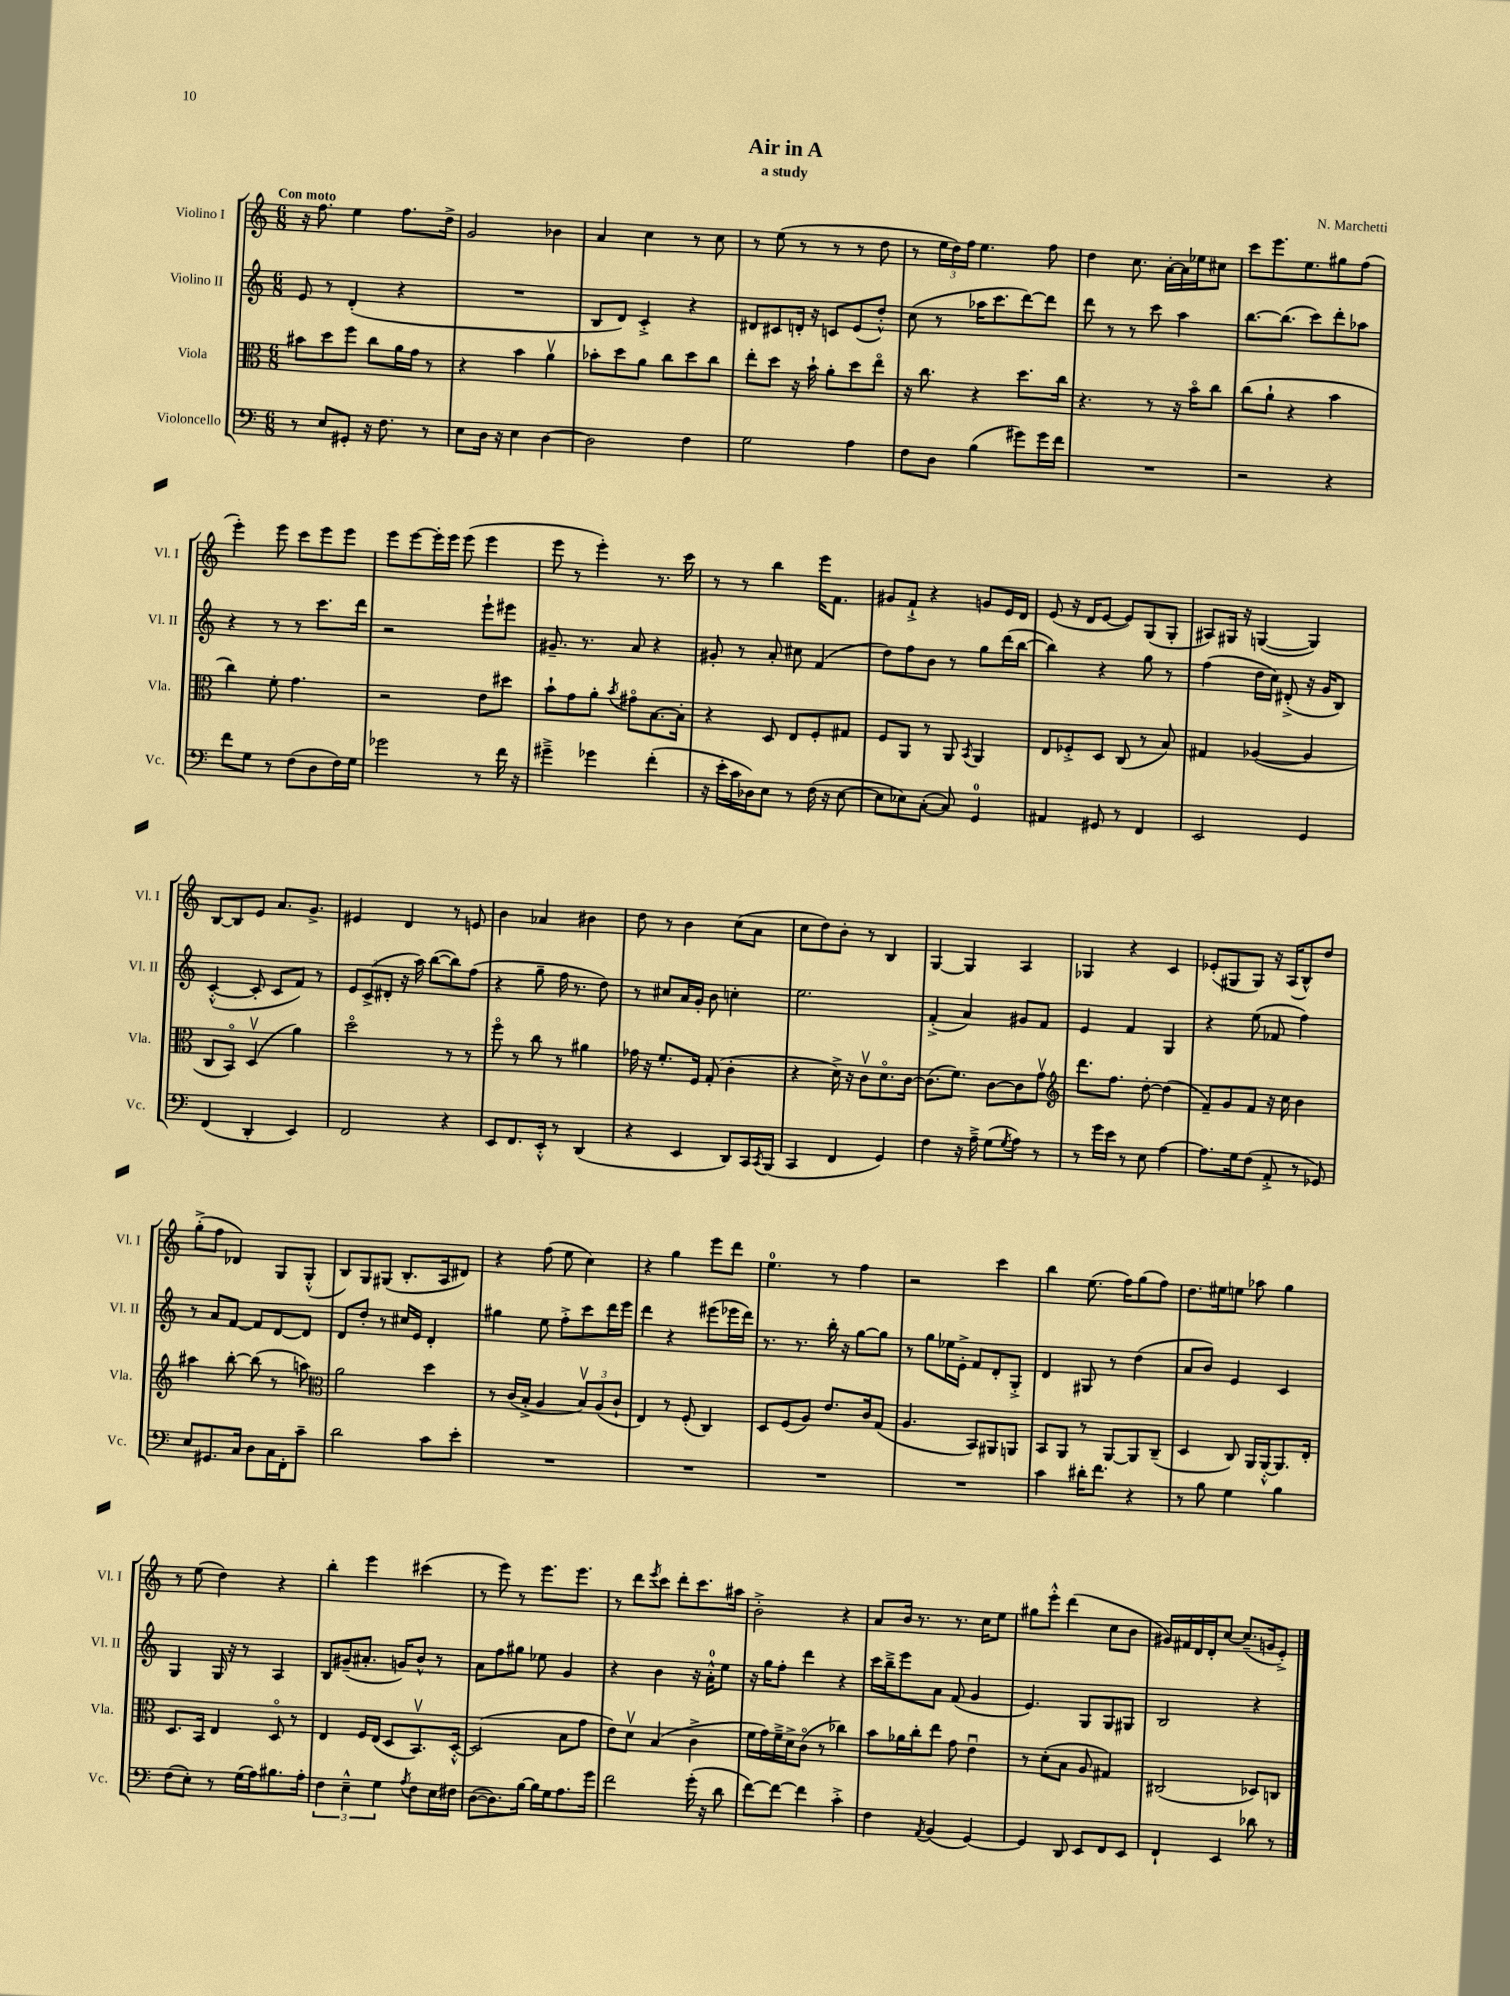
\header { title = "Air in A" composer = "N. Marchetti" subtitle = "a study" }
<<
\new StaffGroup <<
\new Staff = "s0" \with { instrumentName = "Violino I" shortInstrumentName = "Vl. I" } {
    \clef treble \key c \major \numericTimeSignature \time 6/8 \tempo "Con moto"
    r16 f''8. e''4 f''8. d''16-> |
    g'2 bes'4 |
    a'4 c''4 r8 c''8 |
    r8 e''8( r8 r8 r8 d''8 |
    r8 \tuplet 3/2 { e''16 d''16) f''16 } e''4. f''8 |
    d''4 c''8. a'16~-. a'16 ees''16 cis''8 |
    c'''8 e'''8. e''8. gis''8 f''8( |
    e'''4-.) e'''8 c'''8 e'''8 e'''8 |
    e'''8 e'''8~ e'''16-. e'''16 e'''8( e'''4 |
    e'''8 r8 e'''4-.) r8. c'''16 |
    r8 r8 b''4 e'''16 f'8. |
    gis'8 f'8-!-> r4 g'8 e'16 d'16 |
    e'8( r16 d'16 e'8~ e'8) g8( g8-. |
    ais8) gis16 r16 g4~( g4) |
    b8~ b8 e'8 a'8. g'8.-> |
    eis'4 d'4 r8 e'8 |
    b'4 aes'4 bis'4 |
    d''8 r8 b'4 c''8( a'8 |
    c''8 d''8) b'8-. r8 b4 |
    g4~ g4 a4 |
    ges4 r4 c'4 |
    ees'8-.( gis8 gis8) r16 a16( b8-^) d''8 |
    g''8-.->( f''8 des'4) g8 g8-.-^( |
    b8) g8 gis8( b8.-. a16 dis'8) |
    r4 f''8( e''8 c''4) |
    r4 g''4 e'''8 d'''8 |
    e''4.-0 r8 f''4 |
    r2 c'''4 |
    b''4 e''8.( f''16) g''8( f''8) |
    d''8. eis''16 e''8 aes''8 g''4 |
    r8 e''8( d''4) r4 |
    b''4-. e'''4 cis'''4( |
    r8 e'''8) r8 e'''8. e'''8. |
    r8 d'''8 \acciaccatura { e'''8 } c'''8 d'''8-. c'''8. ais''16 |
    b'2-.-> r4 |
    a'8 b'16 r8. r8. c''16 e''8 |
    gis''8 e'''8-.-^ d'''4( c''8 b'8 |
    gis'16) fis'16 d'16 d'16-. c''8~ c''8.--( g'16 e'8-.->) \bar "|." |
}
\new Staff = "s1" \with { instrumentName = "Violino II" shortInstrumentName = "Vl. II" } {
    \clef treble \key c \major \numericTimeSignature \time 6/8
    e'8 r8 d'4-.( r4 |
    R2. |
    b8 d'8) c'4-.-> r4 |
    dis'8 cis'8 d'16-. r16 c'8 e'8( d''8-.-^) |
    c''8( r8 aes''16 c'''8. d'''8~) d'''8 |
    d'''8 r8 r8 c'''8 a''4 |
    b''8.~ b''8.( c'''8) d'''8-. aes''8 |
    r4 r8 r8 c'''8. d'''16 |
    r2 e'''8-! eis'''8 |
    gis'8.-- r8. a'8 r4 |
    gis'8-. r8 a'8-. cis''8 f'4( |
    d''8) f''8 b'8 r8 g''8 d'''16( b''16~ |
    b''4) r4 g''8 r8 |
    f''4( d''16 c''16) dis'8-.->( r16 g'16 b8) |
    c'4~-.-^( c'8-. c'8 f'8) r8 |
    \tuplet 3/2 { e'8 c'8->( dis'8-. } r16 a''16) b''8~( b''8) f''8( |
    r4 g''8-- f''16 r8. d''8) |
    r8 cis''8 a'16 g'16-. b'8 c''4-. |
    e''2. |
    f'4-.->( a'4) gis'8 f'8 |
    e'4 f'4 g4 |
    r4 e''8( fes'8 f''4) |
    r8 a'8 f'8~ f'8 d'8~ d'8 |
    d'8 d''8-. r8 cis''16 e'16 d'4-. |
    gis''4 e''8 f''8-.-> c'''8 d'''16 e'''16 |
    d'''4 r4 eis'''8( ees'''16 d'''16) |
    r8. r8. b''16-. r16 g''8~ g''8 |
    r8 g''8 ees''16 e'16-.-> f'8 d'8-. g8-.-> |
    d'4 gis8 r8 d''4( |
    a'8 b'8) e'4 c'4 |
    g4 g16 r16 r8 a4 |
    b8 gis'8--( ais'8.-. g'16) b'8-^ r8 |
    a'8 f''8 gis''8 ees''8 g'4 |
    r4 b'4 r16 a'16-0-.-^ e''8 |
    r16 g''16 f''8-. d'''4 r4 |
    c'''16 b''16---> e'''8 a'8 f'8( g'4 |
    e'4.) g8 g8 gis8 |
    b2 r4 \bar "|." |
}
\new Staff = "s2" \with { instrumentName = "Viola" shortInstrumentName = "Vla." } {
    \clef alto \key c \major \numericTimeSignature \time 6/8
    bis'8 d''8 f''8 c''8 a'16 g'16 r8 |
    r4 b'4 a'4\upbow |
    bes'8-. d''8 a'8 c''8 d''8 c''8 |
    e''8-. d''8 r16 b'16-! a'8-. d''8 e''8\flageolet |
    r16 c''8. r4 d''8. c''16 |
    r4. r8 r16 b'16\flageolet c''8 |
    c''8( a'8-! r4 b'4 |
    c''4) f'8-. g'4. |
    r2 e'8 dis''8 |
    b'8-! g'8 a'8-. \acciaccatura { b'8 } gis'8\flageolet b8.~ b16-. |
    r4 d8 e8 f8-. gis8 |
    f8 a,8 r8 a,8 \acciaccatura { b,8 } a,4 |
    e8 fes8-.-> d8 c8( r8 b8) |
    gis4 aes4~( aes4 |
    c8 b,8\flageolet) d4\upbow( a'4) |
    d''2\flageolet r8 r8 |
    f''8\flageolet r8 c''8 r8 ais'4 |
    ges'16 r16 f'8.-. f16 g8-.( c'4-. |
    r4 d'16->) r16 c'8\upbow d'8.\flageolet c'16~ |
    c'8.( f'8.) c'8~ c'8 g'8\upbow |
    \clef treble d'''8. f''8. d''8~-. d''4( |
    f'8--) g'8 f'8 r16 c''16 b'4 |
    ais''4 b''8~-. b''8( r8 a''8) |
    \clef alto a'2 d''4 |
    r8 c'16( b16-.-> a4 \tuplet 3/2 { b8\upbow) a8( c'8-! } |
    e4) r8 f8-.( c4) |
    d8 f8( a8) e'8. c'16 g8( |
    a4. b,8) ais,8 a,8 |
    b,8 a,8 r8 a,8~ a,8 c8--( |
    d4 c8) a,16 a,16~-.-^ a,8. e16-. |
    d8. b,16 e4 d8\flageolet r8 |
    e4 f16 e16( d8 b,8.\upbow) d16~-.-^ |
    d2( b8 g'8 |
    e'8) d'8\upbow b4( c'4-> |
    f'16 g'16) f'16---> d'16-> c'8\flageolet( r8 ces''4) |
    b'8 aes'16 c''16-. e''8 g'8 e'4\downbow |
    r8 d'8-.( b8 a8 gis4) |
    cis2( des8) c8 \bar "|." |
}
\new Staff = "s3" \with { instrumentName = "Violoncello" shortInstrumentName = "Vc." } {
    \clef bass \key c \major \numericTimeSignature \time 6/8
    r8 e8 gis,8-. r16 f8. r8 |
    e8 d16 r16 e4 d4~ |
    d2 f4 |
    g2 a4 |
    f8 d8 b4( gis'8) gis'16 f'16 |
    R2. |
    r2 r4 |
    f'8 g8 r8 f8( d8 f16) g16 |
    ges'2 r8 f'16 r16 |
    gis'4---> ges'4 f'4-.( |
    r16 e'16-. c'16 des16) e8 r8 f16( r16 e8~ |
    e8 ees8) c8~-.( c8) g,4-0 |
    ais,4 gis,8 r8 f,4 |
    e,2 g,4 |
    f,4( d,4-. e,4) |
    f,2 r4 |
    e,8 f,8. e,16-.-^ r8 d,4( |
    r4 e,4 d,8) c,16 \acciaccatura { c,8 } b,,16( |
    c,4 f,4 g,4) |
    f4 r16 a16---> g8( \acciaccatura { g8 } a8) r8 |
    r8 g'16 e'16 r8 e8 a4~ |
    a8. g16 f8( a,8-.-> r8 ges,8) |
    e8 gis,8. c16 d8 c16 f,16-. c'8-- |
    d'2 c'8 e'8-. |
    R2. |
    R2. |
    R2. |
    R2. |
    c'4 dis'16-. f'8. r4 |
    r8 b8 g4 b4 |
    f8( e8-.) r8 g16( a16) bis8. a16-. |
    \tuplet 3/2 { f4 e4---^ g4 } \acciaccatura { a8 } f8 e16 fis16 |
    d8~( d8.) b16~ b16 g16 a8. g'16 |
    f'2 g'16-.( r16 d'8 |
    f'8~) f'8~ f'4 c'4-.-> |
    f4 \acciaccatura { a,8 } b,4( g,4~) |
    g,4 d,8 e,8 f,8 e,8 |
    f,4-! e,4 des'8 r8 \bar "|." |
}
>>
>>
\layout { \context { \Score \remove "Bar_number_engraver" } }
